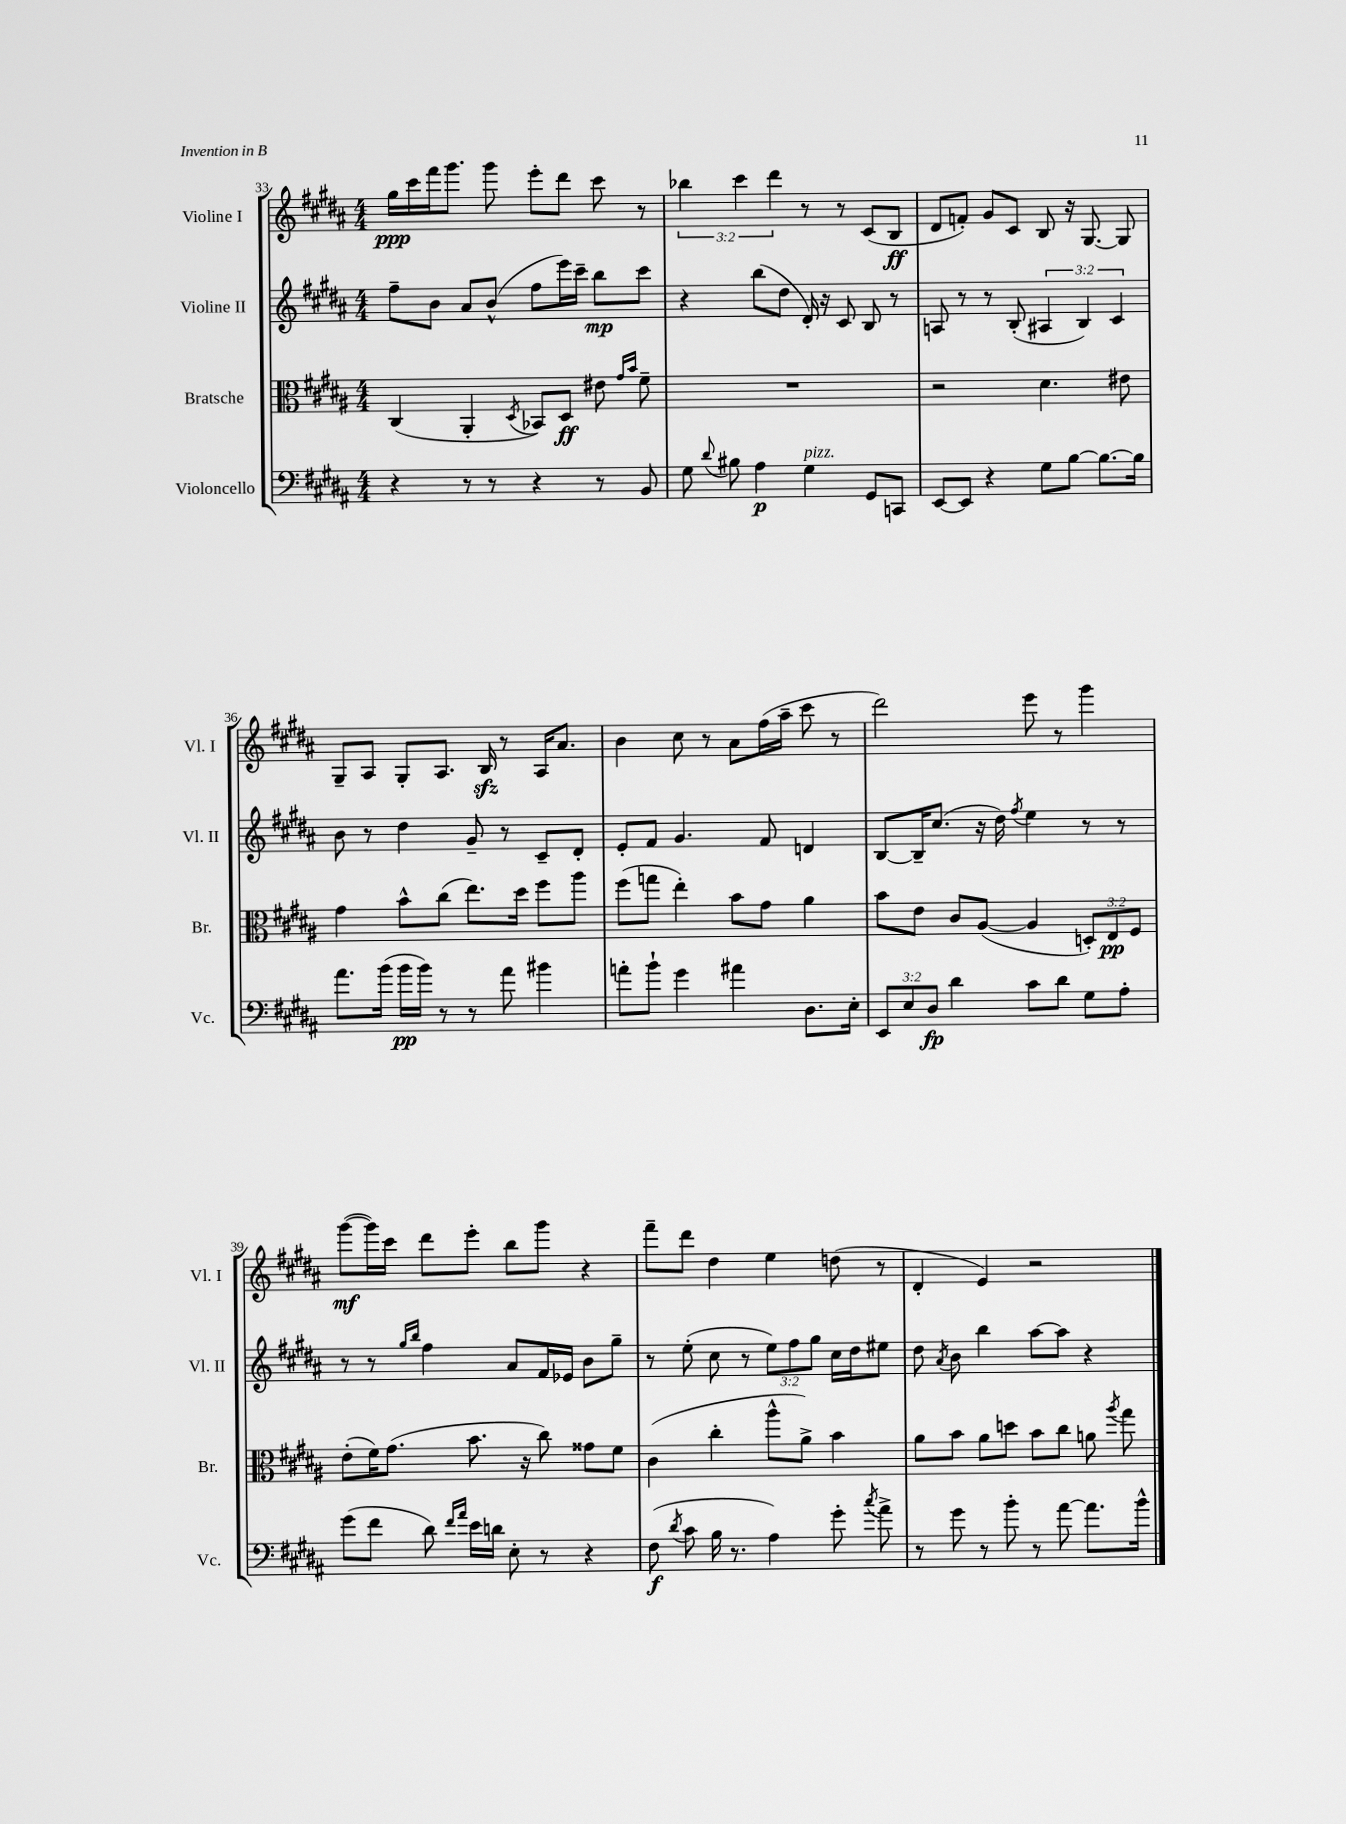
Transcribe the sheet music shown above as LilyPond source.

<<
\new StaffGroup <<
\new Staff = "s0" \with { instrumentName = "Violine I" shortInstrumentName = "Vl. I" } {
    \clef treble \key b \major \numericTimeSignature \time 4/4 \override Staff.TupletNumber.text = #tuplet-number::calc-fraction-text
    \autoBeamOff gis''16[\ppp cis'''16 fis'''16 gis'''8.] gis'''8 e'''8[-. dis'''8] cis'''8 r8 |
    \tuplet 3/2 { bes''4 cis'''4 dis'''4 } r8 r8 cis'8[( b8]\ff |
    dis'8[ f'8]-.) gis'8[ cis'8] b8 r16 gis8.~ gis8 |
    gis8[-- ais8] gis8[-. ais8.] b16\sfz r8 ais16[ ais'8.] |
    b'4 cis''8 r8 ais'8[ fis''16( ais''16]-- cis'''8 r8 |
    dis'''2) e'''8 r8 gis'''4 |
    gis'''8[~\mf( gis'''16) cis'''16] dis'''8[ e'''8]-. b''8[ gis'''8] r4 |
    fis'''8[-- dis'''8] dis''4 e''4 d''8( r8 |
    dis'4-. e'4) r2 \bar "|." |
}
\new Staff = "s1" \with { instrumentName = "Violine II" shortInstrumentName = "Vl. II" } {
    \clef treble \key b \major \numericTimeSignature \time 4/4 \override Staff.TupletNumber.text = #tuplet-number::calc-fraction-text
    \autoBeamOff fis''8[-- b'8] ais'8[ b'8]-^( fis''8[ e'''16) cis'''16]-- b''8[\mp cis'''8] |
    r4 b''8[( dis''8] dis'16-.) r16 cis'8 b8 r8 |
    a8 r8 r8 b8-.( \tuplet 3/2 { ais4 b4) cis'4 } |
    b'8 r8 dis''4 gis'8-- r8 cis'8[-- dis'8]-. |
    e'8[-. fis'8] gis'4. fis'8 d'4 |
    b8[~ b16-- cis''8.]( r16 dis''16) \acciaccatura { fis''8 } e''4 r8 r8 |
    r8 r8 \grace { gis''16[ b''16] } fis''4 ais'8[ fis'16 ees'16] b'8[ gis''8]-- |
    r8 e''8-.( cis''8 r8 \tuplet 3/2 { e''8[) fis''8 gis''8] } cis''16[ dis''16 eis''8] |
    dis''8 \acciaccatura { ais'8 } b'8 b''4 ais''8[~ ais''8] r4 \bar "|." |
}
\new Staff = "s2" \with { instrumentName = "Bratsche" shortInstrumentName = "Br." } {
    \clef alto \key b \major \numericTimeSignature \time 4/4 \override Staff.TupletNumber.text = #tuplet-number::calc-fraction-text
    \autoBeamOff cis4( ais,4-. \acciaccatura { dis8 } bes,8[) dis8]\ff eis'8 \grace { gis'16[ b'16] } fis'8-- |
    R1 |
    r2 dis'4. eis'8 |
    gis'4 b'8[-^ cis''8]( e''8.[) dis''16] fis''8[ ais''8] |
    fis''8[( g''8] e''4-.) b'8[ gis'8] ais'4 |
    b'8[ e'8] cis'8[ ais8]~( ais4 \tuplet 3/2 { d8[-.) e8\pp fis8] } |
    e'8[-.( fis'16) gis'8.]( b'8. r16 cis''8) gisis'8[ fis'8] |
    cis'4( cis''4-. ais''8[-^ ais'8]->) b'4 |
    ais'8[ b'8] ais'8[ d''8] b'8[ cis''8] a'8 \acciaccatura { ais''8 } gis''8 \bar "|." |
}
\new Staff = "s3" \with { instrumentName = "Violoncello" shortInstrumentName = "Vc." } {
    \clef bass \key b \major \numericTimeSignature \time 4/4 \override Staff.TupletNumber.text = #tuplet-number::calc-fraction-text
    \autoBeamOff r4 r8 r8 r4 r8 b,8 |
    gis8 \appoggiatura { dis'8 } bis8 ais4\p gis4^\markup { \italic "pizz." } gis,8[ c,8] |
    e,8[~ e,8] r4 gis8[ b8]~ b8.[~ b16] |
    ais'8.[ b'16]( b'16[\pp b'16]) r8 r8 ais'8 bis'4 |
    a'8[-. b'8]-! gis'4 ais'4 dis8.[ e16]-. |
    \tuplet 3/2 { e,8[ e8 dis8]\fp } dis'4 cis'8[ dis'8] gis8[ ais8]-. |
    gis'8[( fis'8] dis'8) \grace { fis'16[ ais'16] } e'16[ d'16] e8-. r8 r4 |
    fis8\f( \acciaccatura { dis'8 } cis'8 b16 r8. ais4) gis'8-. \acciaccatura { cis''8 } ais'8-> |
    r8 gis'8 r8 b'8-. r8 ais'8~ ais'8.[ b'16]-^ \bar "|." |
}
>>
>>
\layout { \context { \Score currentBarNumber = #33 } }
